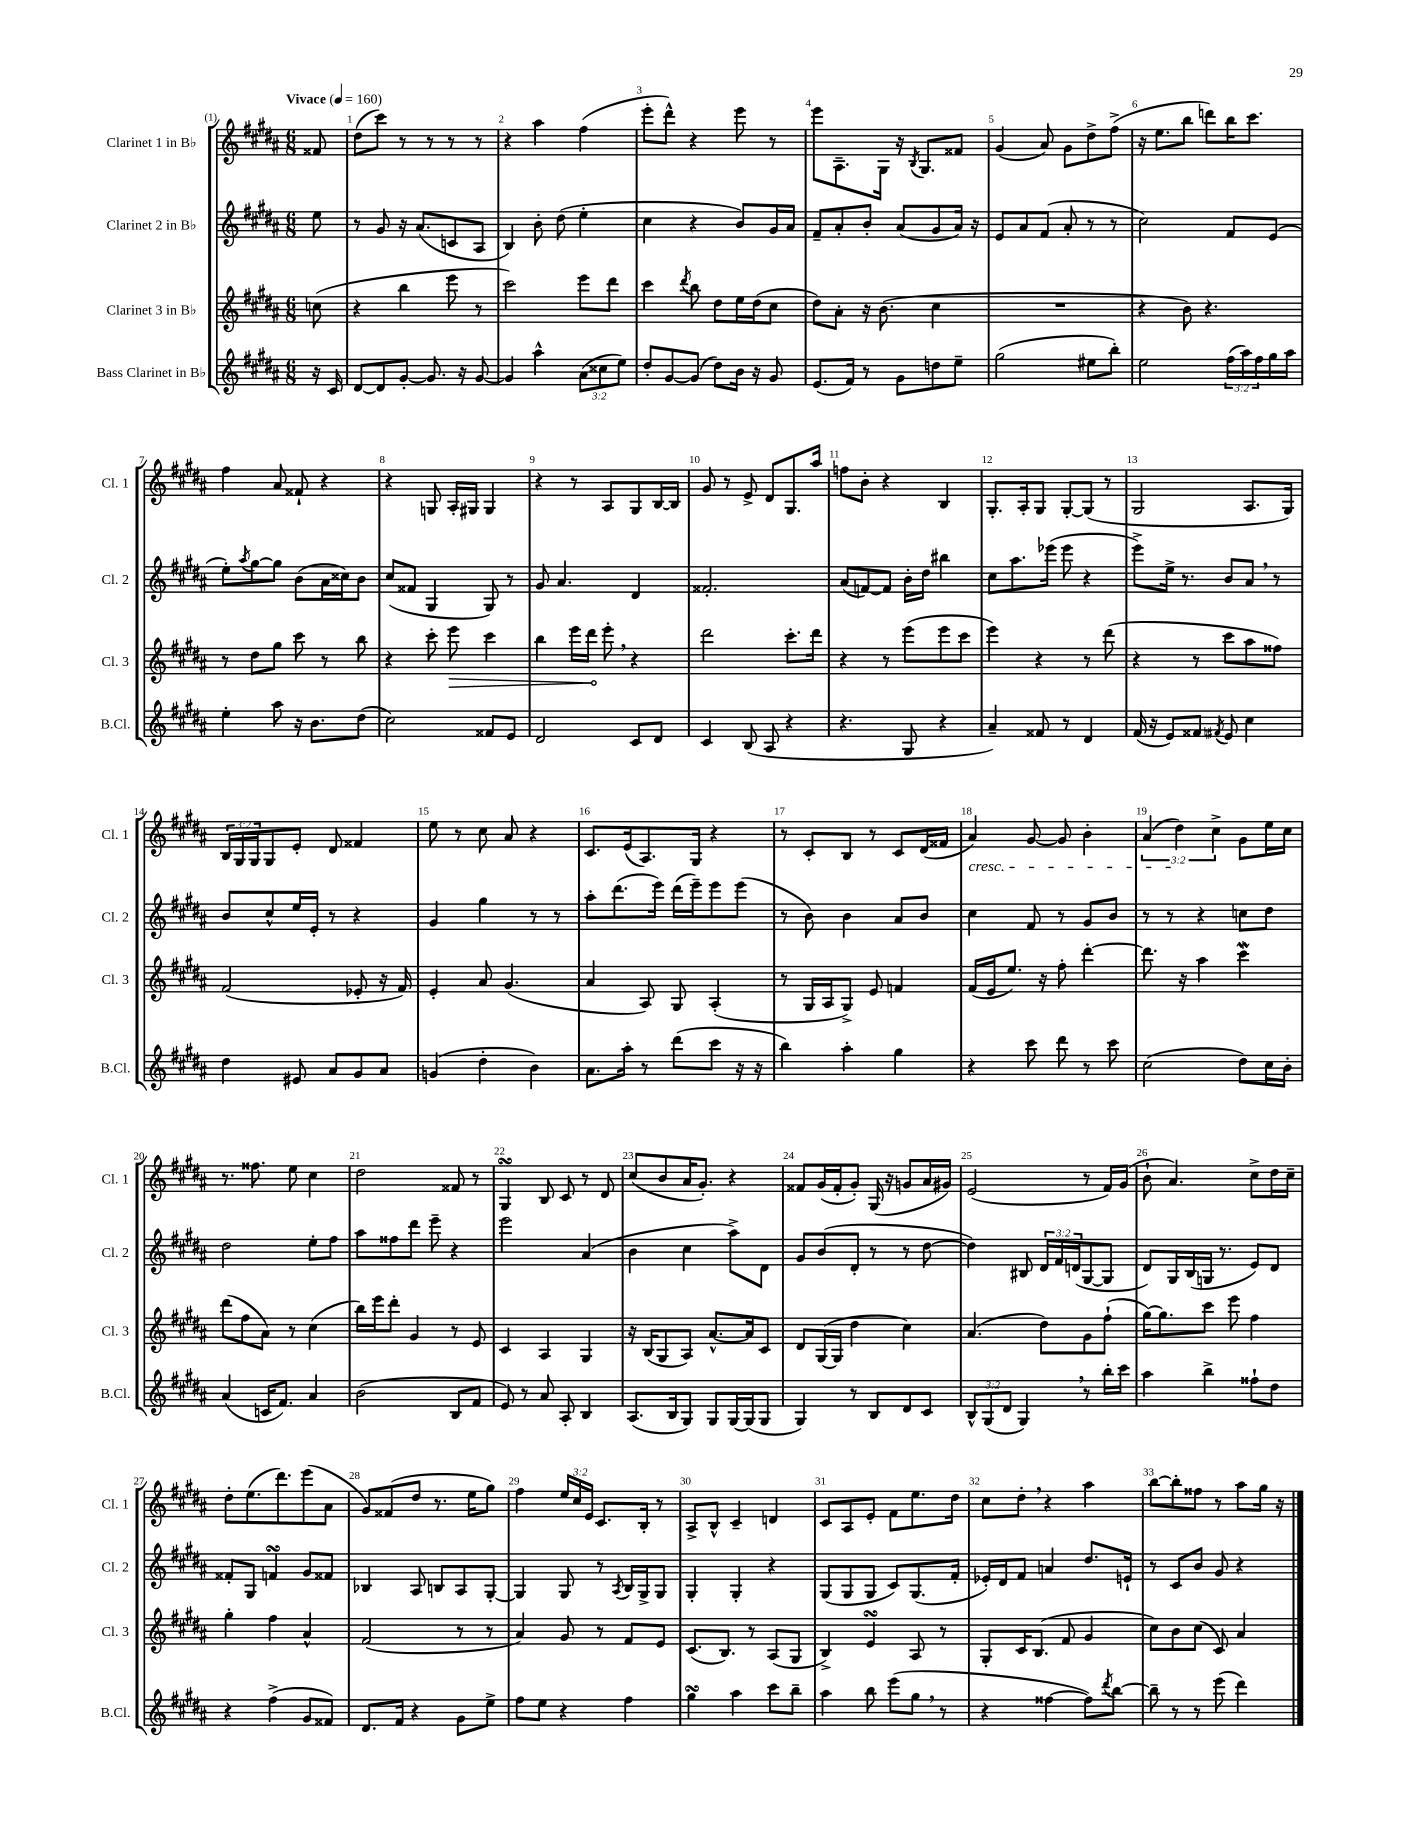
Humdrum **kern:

**kern	**kern	**dynam	**kern	**kern
*part4	*part3	*part3	*part2	*part1
*staff4	*staff3	*staff3	*staff2	*staff1
*I"Bass Clarinet in B♭	*I"Clarinet 3 in B♭	*	*I"Clarinet 2 in B♭	*I"Clarinet 1 in B♭
*I'B.Cl.	*I'Cl. 3	*	*I'Cl. 2	*I'Cl. 1
*clefG2	*clefG2	*	*clefG2	*clefG2
*k[f#c#g#d#a#]	*k[f#c#g#d#a#]	*	*k[f#c#g#d#a#]	*k[f#c#g#d#a#]
*M6/8	*M6/8	*	*M6/8	*M6/8
*MM160	*MM160	*	*MM160	*MM160
=	=	=	=	=
!	!	!	!	!LO:TX:a:B:t=Vivace
16r	(8ccn\	.	8ee\	8f##X/
16c#/	.	.	.	.
=1	=1	=1	=1	=1
[8d#/L	4r	.	8r	(8dd#\L
8d#/]	.	.	8g#/	8ccc#\J)
[8g#'/J	4bb\	.	16r	8r
.	.	.	(8.a#/L	.
8.g#/]	.	.	.	8r
.	8eee\	.	8cn/	8r
16r	.	.	.	.
[8g#/	8r	.	8A#/J	8r
=2	=2	=2	=2	=2
4g#/]	2ccc#\)	.	4B/)	4r
4aa#^^\	.	.	8b'\	4aa#\
.	.	.	(8dd#\	.
(12a#\L	8eee\L	.	4ee'\	(4ff#\
12cc##X\	.	.	.	.
.	8ddd#\J	.	.	.
12ee\J)	.	.	.	.
=3	=3	=3	=3	=3
8dd#'/L	4ccc#\	.	4cc#\	8eee'\L
[8g#/	.	.	.	8ddd#^^\J)
.	8qddd#/	.	.	.
(8g#/J]	8bb\	.	4r	4r
8dd#\L)	8dd#\L	.	.	.
16b\Jk	16ee\L	.	8b/L)	8eee\
16r	(16dd#\J	.	.	.
8g#/	8cc#\J	.	16g#/L	8r
.	.	.	16a#/JJ	.
=4	=4	=4	=4	=4
(8.e/L	8dd#\L)	.	8f#~/L	8eee\L
.	8a#'\J	.	8a#'/	8.A#~\
16f#/Jk)	.	.	.	.
8r	16r	.	8b'/J	.
.	(8.b\	.	.	16G#\Jk
8g#\L	.	.	(8a#/L	16r
.	.	.	.	8qB/
.	.	.	.	8.G#/L
8ddn\	4cc#\	.	8g#/	.
8ee~\J	.	.	16a#/Jk)	8f##X/J
.	.	.	16r	.
=5	=5	=5	=5	=5
(2gg#\	2.r	.	8e/L	(4g#/
.	.	.	8a#/	.
.	.	.	(8f#/J	8a#/)
.	.	.	8a#'/	8g#\L
8ee#X\L	.	.	8r	8dd#^\
8bb'\J)	.	.	8r	(8ff#^\J
=6	=6	=6	=6	=6
2ee\	4r	.	2cc#\)	16r
.	.	.	.	8.ee\L
.	8b\)	.	.	8bb\J
.	4.r	.	.	8dddn\L)
(24ff#\LL	.	.	8f#/L	16bb\K
24aa#\)	.	.	.	.
.	.	.	.	8.ccc#\J
24ff#\	.	.	.	.
16gg#\	.	.	(8e/J	.
16aa#\JJ	.	.	.	.
!!LO:LB:g=z
=7	=7	=7	=7	=7
4ee'\	8r	.	8ee'\L)	4ff#\
.	.	.	8qaa#/	.
.	8dd#\L	.	[8gg#\	.
8aa#\	8gg#\J	.	8gg#\J]	8a#/
16r	8ccc#\	.	(8b\L	8f##X`/
8.b\L	.	.	.	.
.	8r	.	16a#\L	4r
.	.	.	16cc##X\J)	.
(8dd#\J	8bb\	.	8b\J	.
=8	=8	=8	=8	=8
2cc#\)	4r	.	(8cc#/L	4r
.	.	.	8f##X/J	.
.	8ccc#'\	.	4G#/	8Gn/
!	!	!LO:HP:b	!	!
.	8eee\	>	.	16A#'/LL
.	.	.	.	16G#X/JJ
8f##X/L	4ccc#\	.	8G#/)	4G#/
8e/J	.	.	8r	.
=9	=9	=9	=9	=9
2d#/	4bb\	.	8g#/	4r
.	.	.	4.a#/	.
.	16eee\LL	.	.	8r
.	16ddd#\JJ	.	.	.
.	8eee',\	]	.	8A#/L
8c#/L	4r	.	4d#/	8G#/
8d#/J	.	.	.	[16B/L
.	.	.	.	16B/JJ]
=10	=10	=10	=10	=10
4c#/	2ddd#\	.	2.f##X'/	8g#/
.	.	.	.	8r
(8B/	.	.	.	8e^/
8A#/	.	.	.	8d#/L
4r	8.ccc#'\L	.	.	8.G#/
.	16ddd#\Jk	.	.	16aa#/Jk
=11	=11	=11	=11	=11
4.r	4r	.	(8a#/L	8ffn\L
.	.	.	[8fn/)	8b'\J
.	8r	.	8f/J]	4r
8G#/	(8eee\L	.	16b'\LL	.
.	.	.	16dd#\JJ	.
4r	8eee\	.	4bb#X\	4B/
.	8ccc#\J	.	.	.
=12	=12	=12	=12	=12
4a#~/)	4eee\)	.	8cc#\L	8.G#'/L
.	.	.	8.aa#\	.
.	.	.	.	16A#'/k
8f##X/	4r	.	.	8G#/J
.	.	.	(16eee-X\Jk	.
8r	.	.	8eee-\	[8G#'/L
4d#/	8r	.	4r	(8G#/J]
.	(8ddd#\	.	.	8r
=13	=13	=13	=13	=13
(16f#/	4r	.	8eee^\L)	2G#/
16r	.	.	.	.
8e/L)	.	.	16ee^\Jk	.
.	.	.	8.r	.
8f##X/J	8r	.	.	.
8qf#X/	.	.	.	.
8e/	8ccc#\L	.	8b/L	.
4cc#\	8aa#\	.	8a#,/J	8.A#/L
.	8ff##X\J)	.	8r	.
.	.	.	.	16G#/Jk)
!!LO:LB:g=z
=14	=14	=14	=14	=14
4dd#\	(2f#/	.	8b/L	24B/LL
.	.	.	.	24G#/
.	.	.	.	24G#/J
.	.	.	8cc#^^/	8G#/
8e#X/	.	.	16ee/L	8e'/J
.	.	.	16e'/JJ	.
8a#/L	.	.	8r	8d#/
8g#/	8e-X'/	.	4r	4f##X/
8a#/J	16r	.	.	.
.	16f#/)	.	.	.
=15	=15	=15	=15	=15
(4gn/	4e'/	.	4g#/	8ee\
.	.	.	.	8r
4dd#'\	8a#/	.	4gg#\	8cc#\
.	(4.g#/	.	.	8a#/
4b\)	.	.	8r	4r
.	.	.	8r	.
=16	=16	=16	=16	=16
8.a#\L	4a#/	.	8aa#'\L	8.c#/L
.	.	.	(8.ddd#\	.
16aa#'\Jk	.	.	.	(16e/k
8r	8A#/)	.	.	8.A#/)
.	.	.	16eee\Jk)	.
(8ddd#\L	8G#/	.	(16ddd#\LL	.
.	.	.	16eee~\J)	16G#/Jk
8ccc#\J	(4A#'/	.	8eee\	4r
16r	.	.	(8eee\J	.
16r	.	.	.	.
=17	=17	=17	=17	=17
4bb\)	8r	.	8r	8r
.	16G#/LL	.	8b\)	8c#'/L
.	16A#/J	.	.	.
4aa#'\	8G#^/J)	.	4b\	8B/J
.	8e/	.	.	8r
4gg#\	4fn/	.	8a#/L	8c#/L
.	.	.	8b/J	(16d#/L
.	.	.	.	16f##X/JJ
=18	=18	=18	=18	=18
!	!	!	!	!LO:TX:b:i:t=cresc.
4r	(16f#/LL	.	4cc#\	4a#/)
.	16e/J	.	.	.
.	8.ee/J)	.	.	.
8ccc#\	.	.	8f#/	[8g#/
.	16r	.	.	.
8ddd#\	8ff#'\	.	8r	8g#/]
8r	[4ddd#'\	.	8g#/L	4b'\
8ccc#\	.	.	8b/J	.
=19	=19	=19	=19	=19
(2cc#\	8.ddd#\]	.	8r	(6a#/
.	.	.	8r	.
.	.	.	.	6dd#\)
.	16r	.	.	.
.	4aa#\	.	4r	.
.	.	.	.	6cc#^\
8dd#\L)	4ccc#W\	.	8ccn\L	8g#\L
16cc#\L	.	.	8dd#\J	16ee\L
16b'\JJ	.	.	.	16cc#\JJ
!!LO:LB:g=z
=20	=20	=20	=20	=20
(4a#/	(8ddd#\L	.	2dd#\	8.r
.	8ff#\	.	.	.
.	.	.	.	8.ff##X\
16cn/KL	8a#\J)	.	.	.
8.f#/J)	.	.	.	.
.	8r	.	.	8ee\
4a#/	(4cc#\	.	8ee'\L	4cc#\
.	.	.	8ff#\J	.
=21	=21	=21	=21	=21
(2b\	16bb\LL)	.	8aa#\L	2dd#\
.	16eee\J	.	.	.
.	8ddd#'\J	.	8ff##X\	.
.	4g#/	.	8ddd#\J	.
.	.	.	8eee~\	.
8B/L	8r	.	4r	8f##X/
8f#/J	8e/	.	.	8r
=22	=22	=22	=22	=22
8e/)	4c#/	.	2eee\	4G#sSSS/
8r	.	.	.	.
8a#/	4A#/	.	.	8B/
8A#'/	.	.	.	8c#/
4B/	4G#/	.	(4a#/	8r
.	.	.	.	8d#/
=23	=23	=23	=23	=23
(8.A#/L	16r	.	4b\	(8cc#/L
.	(16B/KL	.	.	.
.	8G#/	.	.	8b/
16B/k	.	.	.	.
8G#/J)	8A#/J)	.	4cc#\	16a#/K
.	.	.	.	8.g#'/J)
8G#/L	[8.a#^^/L	.	.	.
[16G#/L	.	.	8aa#^\L)	4r
(16G#/J]	16a#/k]	.	.	.
8G#/J	8c#/J	.	8d#\J	.
=24	=24	=24	=24	=24
4G#/)	8d#/L	.	8g#/L	8f##X/L
.	([16G#/L	.	(8b/	(16g#/L
.	16G#/JJ]	.	.	16f##'/J
8r	4dd#\	.	8d#'/J	8g#'/J)
8B/L	.	.	8r	(16G#/
.	.	.	.	16r
8d#/	4cc#\)	.	8r	8gn/L
8c#/J	.	.	[8dd#\	16a#/L
.	.	.	.	16g#X/JJ)
=25	=25	=25	=25	=25
12B^^/L	(4.a#/	.	4dd#\])	(2e/
(12G#/	.	.	.	.
12d#/J	.	.	.	.
4G#,/)	.	.	8B#X/	.
.	8dd#\L)	.	24d#/LL	.
.	.	.	24f#/	.
.	.	.	(24dn/J	.
8r	8g#\	.	[8G#/	8r
16bb'\LL	(8ff#`\J	.	8G#/J]	16f#/LL)
16ccc#\JJ	.	.	.	(16g#/JJ
=26	=26	=26	=26	=26
4aa#\	[16gg#\KL)	.	8d#/L)	8b`\
.	8.gg#\]	.	.	.
.	.	.	16G#/L	4.a#/)
.	.	.	(16B/	.
4bb^\	8ccc#\J	.	16Gn/JJ	.
.	.	.	8.r	.
.	8eee\	.	.	.
8ff##X`\L	4ff#\	.	8e/L)	8cc#^\L
8dd#\J	.	.	8d#/J	16dd#\L
.	.	.	.	16cc#~\JJ
!!LO:LB:g=z
=27	=27	=27	=27	=27
4r	4gg#'\	.	8f##X'/L	8dd#'\L
.	.	.	8G#/J	(8.ee\
(4ff#^\	4ff#\	.	4fnsSSs/	.
.	.	.	.	8.ddd#\)
8g#/L	4a#^^/	.	8g#/L	(8eee\
8f##X/J)	.	.	8f##X/J	8a#\J
=28	=28	=28	=28	=28
8.d#/L	(2f#/	.	4B-X/	8g#/L)
.	.	.	.	(8f##X/
16f#/Jk	.	.	.	.
4r	.	.	8A#/	8dd#/J
.	.	.	8Bn/L	8.r
8g#\L	8r	.	8A#/	.
.	.	.	.	16ee\KL
8ee^\J	8r	.	[8G#'/J	8gg#\J)
=29	=29	=29	=29	=29
8ff#\L	4a#/)	.	4G#/]	4ff#\
8ee\J	.	.	.	.
4r	8g#/	.	8G#/	24ee/LL
.	.	.	.	24cc#/
.	.	.	.	24e/JJ
.	8r	.	8r	8.c#/L
.	.	.	8qA#/	.
4ff#\	8f#/L	.	16B/LL	.
.	.	.	16G#^/J	16B'/Jk
.	8e/J	.	8G#/J	8r
=30	=30	=30	=30	=30
4gg#sSSS\	(8.c#/L	.	4G#'/	8A#^/L
.	.	.	.	8B^^/J
.	8.B/J)	.	.	.
4aa#\	.	.	4G#'/	4c#~/
.	8r	.	.	.
8ccc#\L	(8A#/L	.	4r	4dn/
8bb~\J	8G#/J	.	.	.
=31	=31	=31	=31	=31
4aa#\	4B^/)	.	(8G#/L	8c#/L
.	.	.	8G#/	8A#/
8bb\	4esSSs/	.	8G#/J	8e'/J
(8eee\L	.	.	8c#/L)	8f#\L
8gg#,\J	8A#/	.	(8.G#/	8.ee\
8r	8r	.	.	.
.	.	.	16f#'/Jk	16dd#\Jk
=32	=32	=32	=32	=32
4r	8G#'/L	.	16e-X'/LL)	8cc#\L
.	.	.	16d#/J	.
.	16c#/K	.	8f#/J	8dd#',\J
.	(8.B/J	.	.	.
[4ff##X\	.	.	4an/	4r
.	8f#/	.	.	.
8ff##\L])	4g#/	.	8.dd#/L	4aa#\
8qddd#/	.	.	.	.
[8bb\J	.	.	.	.
.	.	.	16en`/Jk	.
=33	=33	=33	=33	=33
8bb~\]	8cc#\L)	.	8r	[8bb\L
8r	8b\	.	8c#/L	8bb'\]
8r	(8cc#\J	.	8b/J	8ff##X\J
(8eee\	8c#/)	.	8g#/	8r
4ddd#\)	4a#/	.	4r	8aa#\L
.	.	.	.	16gg#\Jk
.	.	.	.	16r
==	==	==	==	==
*-	*-	*-	*-	*-
